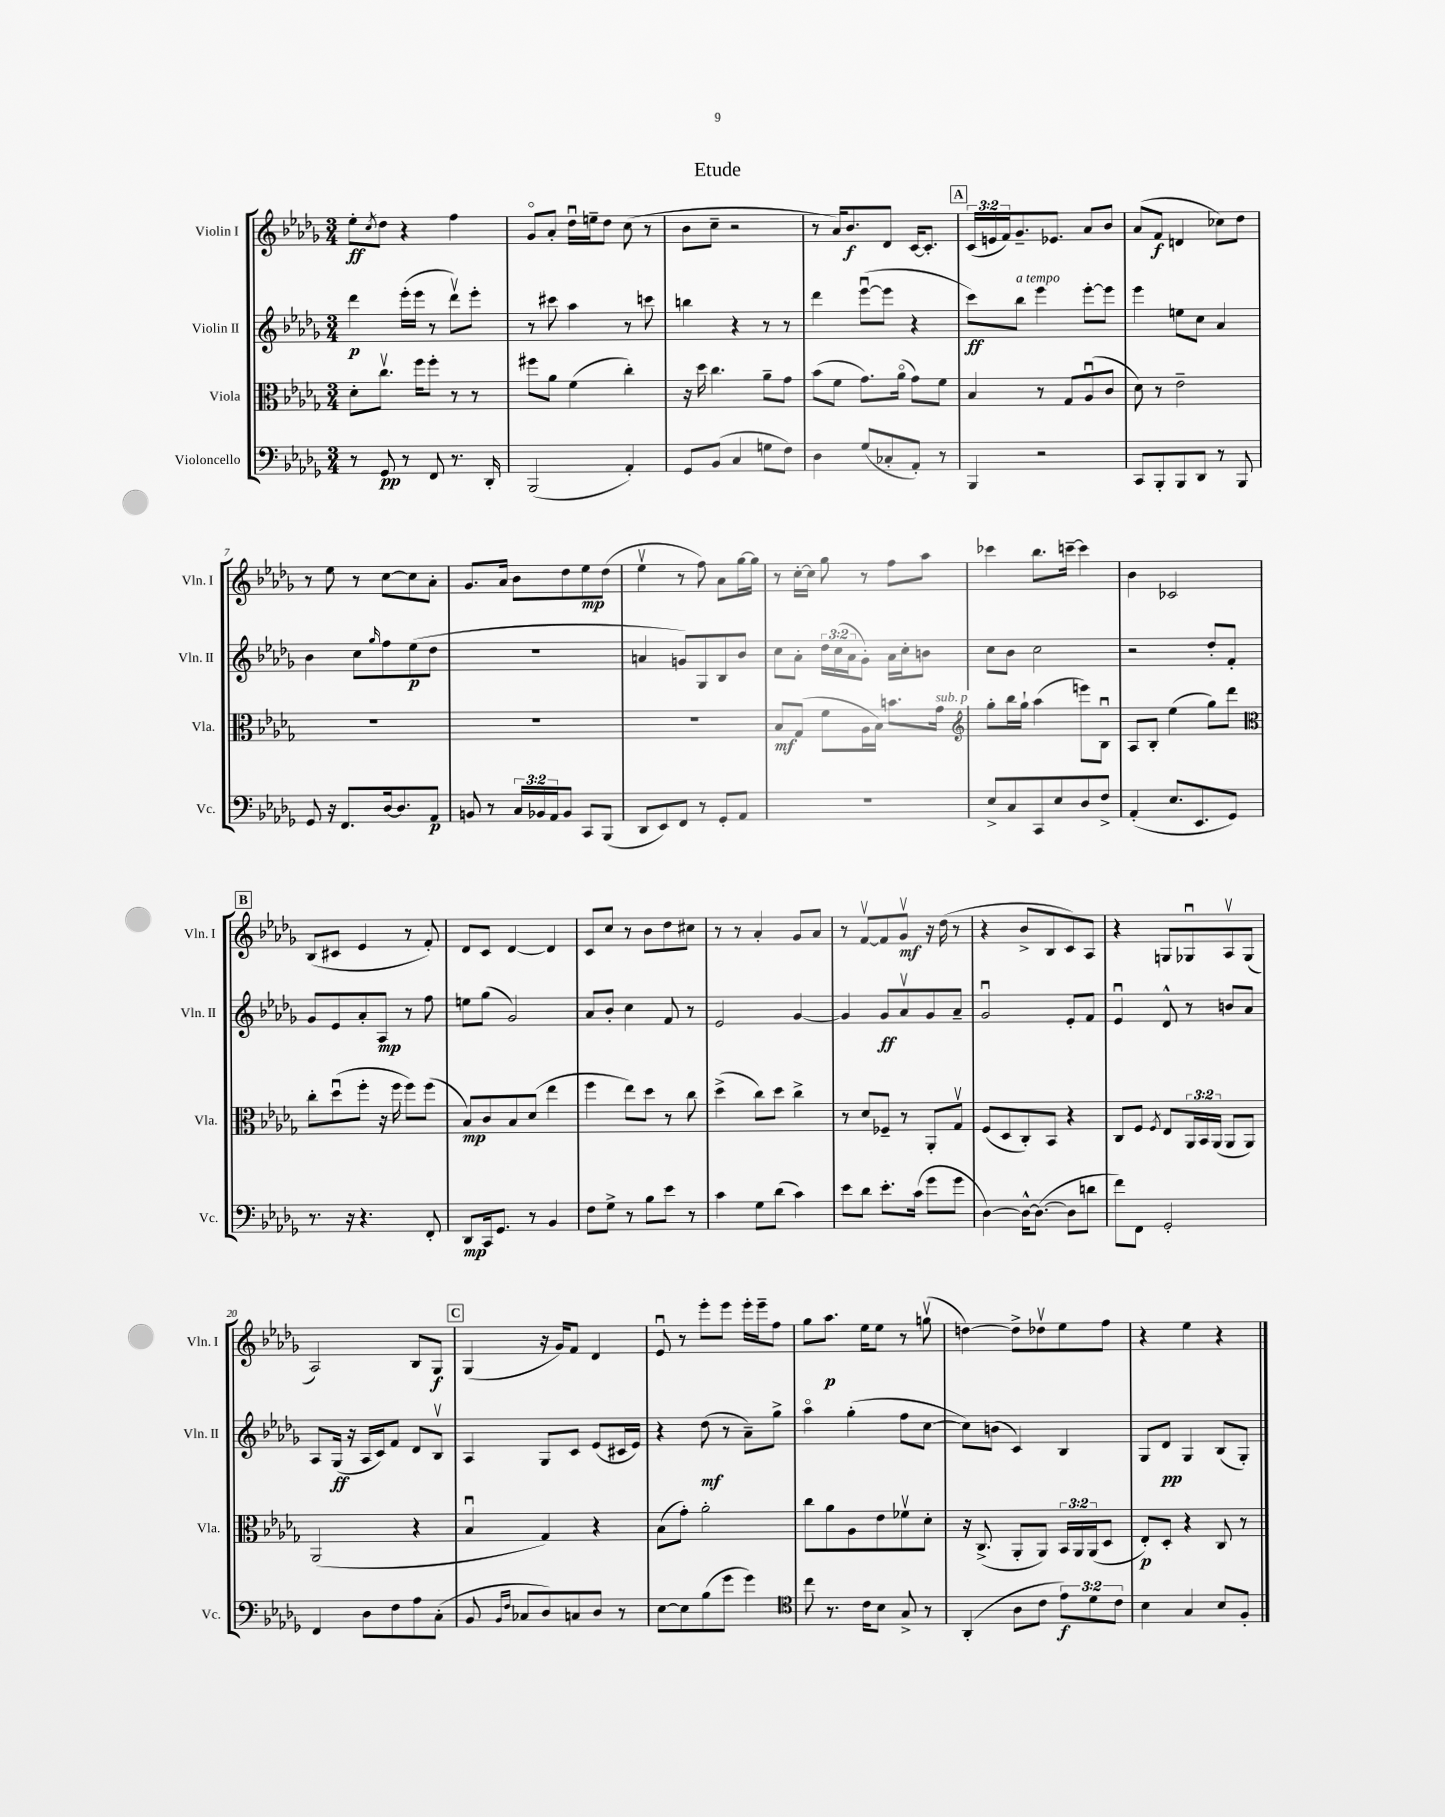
\header { title = "Etude" }
<<
\new StaffGroup <<
\new Staff = "s0" \with { instrumentName = "Violin I" shortInstrumentName = "Vln. I" } {
    \clef treble \key des \major \numericTimeSignature \time 3/4 \override Staff.TupletNumber.text = #tuplet-number::calc-fraction-text
    ees''8-.\ff \acciaccatura { c''8 } des''8 r4 f''4 |
    ges'8\flageolet aes'8-. des''16\downbow e''16-- des''8 c''8( r8 |
    bes'8 c''8-- r2 |
    r8 aes'16) bes'8.\f des'8 c'16~ c'8.-. |
    \mark \markup { \box "A" } \tuplet 3/2 { c'16( e'16 f'16) } ges'8.-- ees'8. aes'8 bes'8 |
    aes'8( f'8\f d'4 ces''8) des''8 |
    r8 ees''8 r8 c''8~ c''8 aes'8-. |
    ges'8. aes'16 bes'8 des''8 ees''8\mp des''8( |
    ees''4\upbow r8 f''8) aes'8 ges''16~ ges''16 |
    r8 c''16~-. c''16 ges''8 r8 f''8 aes''8 |
    ces'''4 bes''8. c'''16~-- c'''4 |
    bes'4 ces'2 |
    \mark \markup { \box "B" } bes8( cis'8 ees'4 r8 f'8-.) |
    des'8 c'8 des'4~ des'4 |
    c'8 c''8 r8 bes'8 des''8 cis''8 |
    r8 r8 aes'4-. ges'8 aes'8 |
    r8 f'8~\upbow f'8 ges'8\upbow\mf r16 des''16( r8 |
    r4 bes'8-> bes8 c'8) aes8 |
    r4 g8 ges8\downbow aes8\upbow ges8( |
    aes2) bes8 ges8\f |
    \mark \markup { \box "C" } ges4( r16 ges'16) f'8 des'4 |
    ees'8\downbow r8 ees'''8-. ees'''8 ees'''16-. ees'''16-- f''8 |
    ges''8 aes''8.\p ees''16 ees''8 r8 g''8\upbow( |
    d''4~) d''8-> des''8\upbow ees''8 f''8 |
    r4 ees''4 r4 \bar "|." |
}
\new Staff = "s1" \with { instrumentName = "Violin II" shortInstrumentName = "Vln. II" } {
    \clef treble \key des \major \numericTimeSignature \time 3/4 \override Staff.TupletNumber.text = #tuplet-number::calc-fraction-text
    des'''4\p ees'''16-.( ees'''16 r8 des'''8\upbow) ees'''8-. |
    r8 cis'''8 aes''4 r8 c'''8 |
    b''4 r4 r8 r8 |
    des'''4 ees'''8~\downbow( ees'''8 r4 |
    \mark \markup { \box "A" } c'''8\ff) bes''8^\markup { \italic "a tempo" } ees'''4 ees'''8~-. ees'''8 |
    ees'''4 e''8 c''8 aes'4 |
    bes'4 c''8 \grace { ges''16 } f''8 ees''8\p( des''8 |
    R2. |
    a'4 g'8) ges8 bes8 bes'8 |
    c''8 aes'8-. \tuplet 3/2 { des''16 c''16( aes'16 } ges'8-.) aes'16 c''16-. b'8 |
    c''8 bes'8 c''2 |
    r2 des''8-. f'8-. |
    \mark \markup { \box "B" } ges'8 ees'8 aes'8-. aes8\mp r8 f''8 |
    e''8 ges''8( ges'2) |
    aes'8 bes'8-. c''4 f'8 r8 |
    ees'2 ges'4~ |
    ges'4 ges'8\ff aes'8\upbow ges'8 aes'8-- |
    ges'2\downbow ees'8-. f'8 |
    ees'4\downbow des'8-^ r8 b'8 aes'8 |
    aes8 ges16\ff( r16 aes16 c'16) f'8 des'8 bes8\upbow |
    \mark \markup { \box "C" } aes4 ges8 c'8 ees'8( cis'16 ees'16) |
    r4 des''8\mf( r8 aes'8--) ges''8-> |
    aes''4\flageolet ges''4-.( f''8 c''8~ |
    c''8) b'8( c'4) bes4 |
    ges8 des'8\pp ges4 bes8( ges8-.) \bar "|." |
}
\new Staff = "s2" \with { instrumentName = "Viola" shortInstrumentName = "Vla." } {
    \clef alto \key des \major \numericTimeSignature \time 3/4 \override Staff.TupletNumber.text = #tuplet-number::calc-fraction-text
    des'8-. c''8.\upbow f''16 f''8-. r8 r8 |
    fis''8 aes'8 f'4( c''4-.) |
    r16 des''16 c''4. aes'8-- ges'8 |
    bes'8( f'8 ges'8.) aes'16\flageolet( ges'8) f'8 |
    \mark \markup { \box "A" } bes4 r8 ges8 aes8\downbow( c'8 |
    des'8) r8 ees'2-- |
    R2. |
    R2. |
    R2. |
    bes8\mf ges8( f'8 aes16 bes16) b'8. ges'16^\markup { \italic "sub. p" } |
    \clef treble ges''8-. bes''16 ges''16-! aes''4( e'''8) bes8\downbow |
    aes8 bes8-. ees''4( ges''8) des'''8 |
    \mark \markup { \box "B" } \clef alto c''8-. des''8\downbow( f''8-. r16 f''16 f''8) f''8( |
    bes8\mp) c'8 bes8 des'8( ees''4 |
    f''4 ees''8) des''8 r8 c''8 |
    des''4->( c''8) des''8 c''4-> |
    r8 des'8 fes8-- r8 aes,8-. ges8\upbow |
    f8( des8 c8-.) bes,8 r4 |
    c8 f8 \acciaccatura { f8 } ees8 \tuplet 3/2 { aes,16 bes,16 aes,16( } aes,8 aes,8) |
    aes,2( r4 |
    \mark \markup { \box "C" } bes4\downbow ges4) r4 |
    bes8( ges'8-.) aes'2-. |
    c''8 aes'8 aes8 ees'8 fes'8\upbow des'8-. |
    r16 c8.->( aes,8-. aes,8) \tuplet 3/2 { bes,16 aes,16 aes,16( } des8 |
    ees8-.\p) des8-. r4 c8 r8 \bar "|." |
}
\new Staff = "s3" \with { instrumentName = "Violoncello" shortInstrumentName = "Vc." } {
    \clef bass \key des \major \numericTimeSignature \time 3/4 \override Staff.TupletNumber.text = #tuplet-number::calc-fraction-text
    r8 ges,8\pp r8 f,8 r8. des,16-. |
    bes,,2( aes,4-.) |
    ges,8 bes,8( c4 g8 f8) |
    des4 ges8( ces8-. aes,8-.) r8 |
    \mark \markup { \box "A" } bes,,4 r2 |
    c,8 bes,,8-. bes,,8 des,8 r8 bes,,8 |
    ges,8 r16 f,8. des16~ des8. aes,8\p |
    b,8 r8 \tuplet 3/2 { c16 bes,16 aes,16 } bes,8 c,8 bes,,8( |
    des,8 ees,8) f,8 r8 ges,8-. aes,8 |
    R2. |
    ees8-> c8 c,8 ees8 des8 f8-> |
    aes,4-.( ees8. ees,8. ges,8) |
    \mark \markup { \box "B" } r8. r16 r4. f,8-. |
    des,8\mp c,16 ges,8. r8 bes,4 |
    f8 ges8-> r8 bes8 ees'8 r8 |
    c'4 ges8 des'8( c'4) |
    ees'8 des'8 ees'8.-. c'16( ges'8 ges'8 |
    des4~) des16~-^ des8.~( des8 d'8 |
    f'8) f,8 ges,2-. |
    f,4 des8 f8 aes8 c8-.( |
    \mark \markup { \box "C" } bes,8 \grace { bes,16 f16 } ces8 des8) c8 des8 r8 |
    ees8~ ees8 bes8( ges'8 ges'4) |
    \clef tenor c''8 r8. c'16 bes8 ges8-> r8 |
    aes,4-.( aes8 c'8 \tuplet 3/2 { ees'8\f) des'8 c'8 } |
    bes4 ges4 bes8 f8-. \bar "|." |
}
>>
>>
